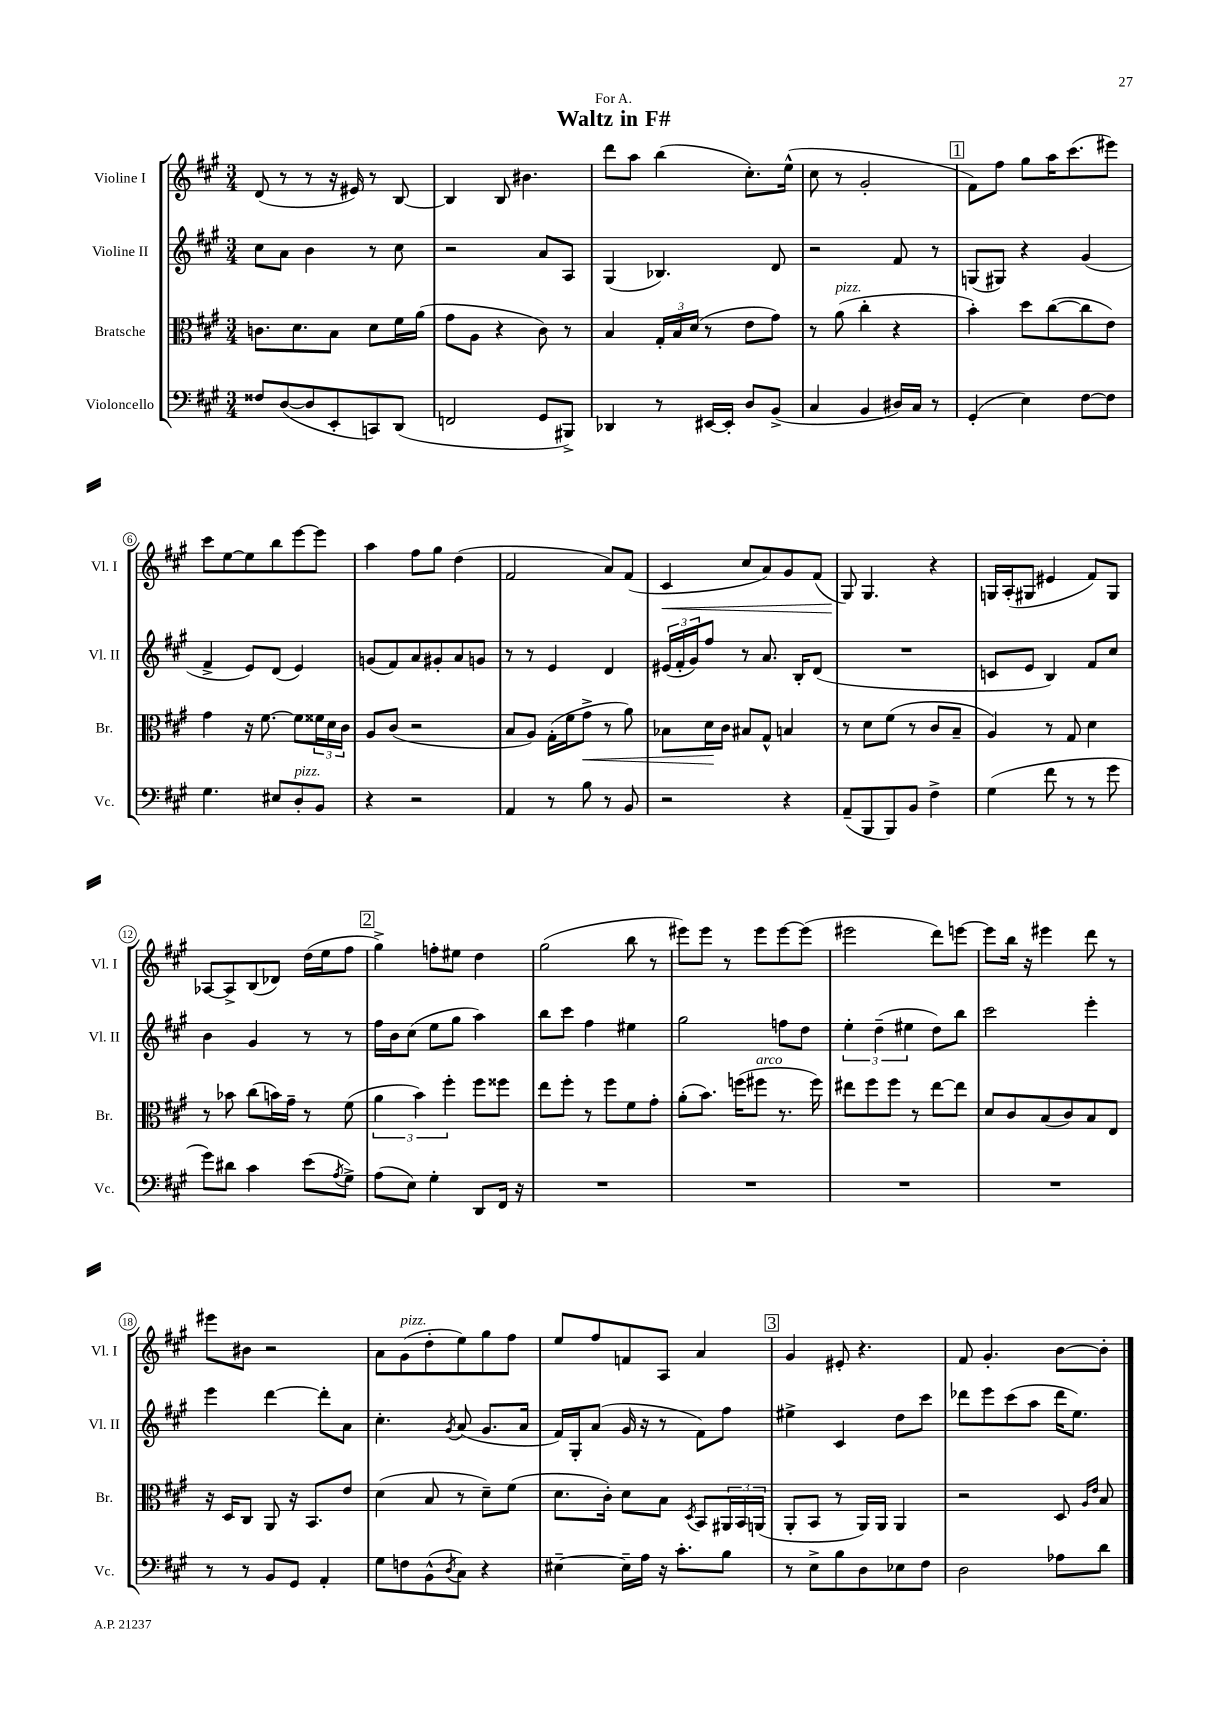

**kern	**kern	**kern	**kern
*staff4	*staff3	*staff2	*staff1
*clefF4	*clefC3	*clefG2	*clefG2
*k[f#c#g#]	*k[f#c#g#]	*k[f#c#g#]	*k[f#c#g#]
*M3/4	*M3/4	*M3/4	*M3/4
8F##	8.c	8cc#	(8d
([8D	.	8a	8r
.	8.d	.	.
8D]	.	4b	8r
8EE'	8B	.	16r
.	.	.	16e#)
8CC)	8d	8r	8r
(8DD	16f#	8cc#	[8B
.	(16a	.	.
=	=	=	=
2FF	8g#	2r	4B]
.	8A	.	.
.	4r	.	8B
.	.	.	4.b#
8GG#	8c#)	8a	.
8BBB#^)	8r	8A	.
=	=	=	=
4DD-	4B	(4G#	8ddd
.	.	.	8aa
8r	24G#'	4.B-)	(4bb
.	24B	.	.
.	(24d	.	.
[16EE#	8r	.	.
16EE#']	.	.	.
8D	8e	.	8.cc#')
(8BB^	8g#)	8d	.
.	.	.	(16ee^^
=	=	=	=
4C#	8r	2r	8cc#
.	(8a	.	8r
4BB	4cc#'	.	2g#'
16D#)	4r	8f#	.
16C#	.	.	.
8r	.	8r	.
=	=	=	=
(4GG#'	4b')	(8G	8f#)
.	.	8G#)	8ff#
4E)	8dd	4r	8gg#
.	([8cc#	.	16aa
.	.	.	(8.ccc#
[8F#	8cc#]	(4g#	.
8F#]	8e)	.	8eee#)
=	=	=	=
4.G#	4g#	4f#^	8ccc#
.	.	.	[8ee
.	16r	8e)	8ee]
.	[8.f#	.	.
8E#	.	(8d	8bb
8D'	8f#]	4e)	[8eee
8BB	24f##	.	8eee]
.	24d	.	.
.	24c#	.	.
=	=	=	=
4r	8A	(8g	4aa
.	(8c#	8f#)	.
2r	2r	8a	8ff#
.	.	8g#'	8gg#
.	.	8a	(4dd
.	.	8g	.
=	=	=	=
4AA	8B	8r	2f#
.	8A)	8r	.
8r	(16G#'	4e	.
.	16f#	.	.
8B	8g#^	.	.
8r	8r	4d	8a)
8BB	8a)	.	(8f#
=	=	=	=
2r	8B-	(24e#	4c#
.	.	24f#'	.
.	.	24g#)	.
.	16d	8ff#	.
.	16c#	.	.
.	8B#	8r	8cc#
.	8G#^^	8.a	8a)
4r	4B	.	8g#
.	.	16B'	.
.	.	(8d	(8f#
=	=	=	=
(8AA~	8r	2.r	8G#)
8BBB	8d	.	4.G#
8BBB)	(8f#	.	.
8BB	8r	.	.
4F#^	8c#	.	4r
.	8B~	.	.
=	=	=	=
(4G#	4A)	8c	16G
.	.	.	(16A'
.	.	8e	8G#
8f#	8r	4B)	4e#
8r	8G#	.	.
8r	4d	8f#	8f#)
8g#	.	8cc#	8G#
=	=	=	=
8g#)	8r	4b	[8A-
8d#	8b-	.	8A-^]
4c#	(8cc#	4g#	(8B
.	16b)	.	8d-)
.	16g#~	.	.
(8e	8r	8r	(16dd
.	.	.	16ee
8qA	.	.	.
8G#^)	(8f#	8r	8ff#
=	=	=	=
(8A	6a	16ff#	4gg#^)
.	.	16b	.
8E)	.	(8cc#	.
.	6b)	.	.
4G#'	.	8ee	8ff'
.	6ff#'	.	.
.	.	8gg#	8ee#
8DD	8ff#	4aa)	4dd
16FF#	8ff##	.	.
16r	.	.	.
=	=	=	=
2.r	8ee	8bb	(2gg#
.	8ff#'	8ccc#	.
.	8r	4ff#	.
.	8ff#	.	.
.	8f#	4ee#	8bb
.	8g#'	.	8r
=	=	=	=
2.r	(8a'	2gg#	8eee#)
.	8.b)	.	8eee#
.	.	.	8r
.	(16ff	.	.
.	8ff#	.	8eee#
.	8.r	8ff	[8eee#
.	.	8dd	(8eee#]
.	16ff#)	.	.
=	=	=	=
2.r	8ee#	6ee'	2eee#
.	8ff#	.	.
.	.	(6dd~	.
.	8ff#	.	.
.	.	6ee#	.
.	8r	.	.
.	[8ee#	8dd)	8ddd)
.	8ee#]	8bb	[8eee
=	=	=	=
2.r	8d	2ccc#	8eee]
.	8c#	.	16bb
.	.	.	16r
.	(8B	.	4eee#
.	8c#)	.	.
.	8B	4eee'	8ddd
.	8E	.	8r
=	=	=	=
8r	16r	4eee	8eee#
.	16D	.	.
8r	8C#	.	8b#
8BB	8AA	[4ddd	2r
8GG#	16r	.	.
.	8.BB	.	.
4AA'	.	8ddd']	.
.	8e	8a	.
=	=	=	=
8G#	(4d	4.cc#'	8a
8F	.	.	(8g#
(8BB^^	8B	.	8dd'
8qD	.	8qg#	.
8C#)	8r	(8a	8ee)
4r	8d~)	8.g#	8gg#
.	(8f#	.	8ff#
.	.	16a	.
=	=	=	=
[4E#~	8.d	16f#)	8ee
.	.	16G#'	.
.	.	(8a	8ff#
.	16c#')	.	.
16E#~]	8d	16g#	8f
16A	.	16r	.
16r	8B	8r	8A
8.c#'	.	.	.
.	8qD	.	.
.	8BB	8f#)	4a
8B	24AA#	8ff#	.
.	24BB	.	.
.	(24AA	.	.
=	=	=	=
8r	8AA'	4ee#^	4g#
8E^	8BB	.	.
8B	8r	4c#	8e#'
8D	16AA)	.	4.r
.	16AA	.	.
8E-	4AA	8dd	.
8F#	.	8ccc#	.
=	=	=	=
2D	2r	8ddd-	8f#
.	.	8eee	4.g#'
.	.	(8ccc#	.
.	.	8aa	.
8A-	8D	16ddd-	[8b
.	.	8.ee)	.
.	16qqA	.	.
.	16qqe	.	.
8d	8B	.	8b']
==	==	==	==
*-	*-	*-	*-
